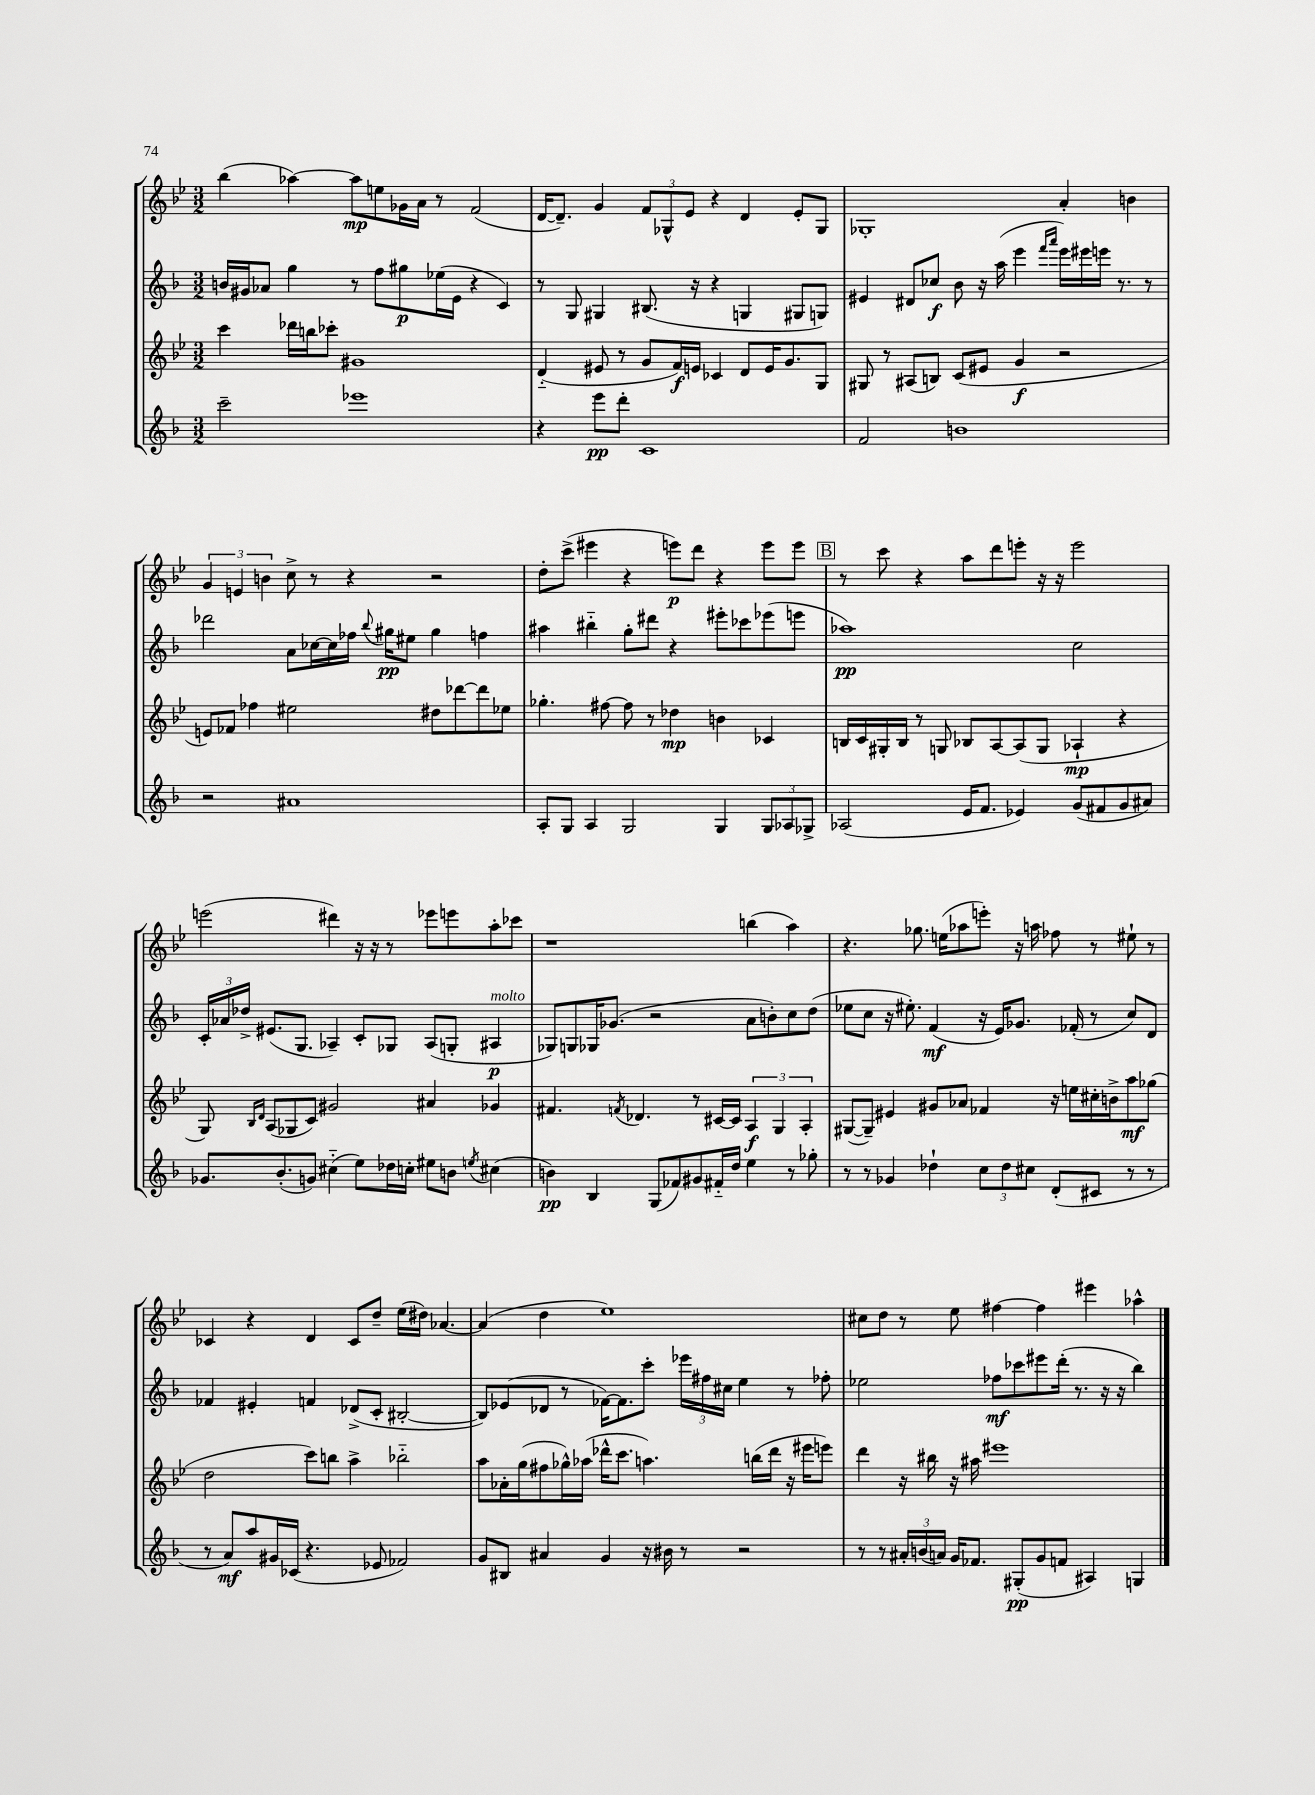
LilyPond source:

<<
\new StaffGroup <<
\new Staff = "s0" {
    \clef treble \key bes \major \numericTimeSignature \time 3/2
    \autoBeamOff bes''4( aes''4~) aes''8[\mp e''8 ges'16 a'16] r8 f'2( |
    d'16[~ d'8.]--) g'4 \tuplet 3/2 { f'8[ ges8-^ ees'8] } r4 d'4 ees'8[-. ges8] |
    ges1-. a'4-. b'4 |
    \tuplet 3/2 { g'4 e'4 b'4 } c''8-> r8 r4 r2 |
    d''8[-. c'''8]->( eis'''4 r4 e'''8[\p) d'''8] r4 e'''8[ e'''8] |
    \mark \markup { \box "B" } r8 c'''8 r4 a''8[ d'''8 e'''8]-. r16 r16 e'''2 |
    e'''2( dis'''4) r16 r16 r8 ees'''8[ e'''8 a''8-. ces'''8] |
    r1 b''4( a''4) |
    r4. ges''8. e''16[( aes''8 e'''8]-.) r16 a''16 fes''8 r8 eis''8-! r8 |
    ces'4 r4 d'4 ces'8[ d''8]-- ees''16[( dis''16]) aes'4.~ |
    aes'4( d''4 ees''1) |
    cis''8[ d''8] r8 ees''8 fis''4~ fis''4 eis'''4 aes''4-^ \bar "|." |
}
\new Staff = "s1" {
    \clef treble \key f \major \numericTimeSignature \time 3/2
    \autoBeamOff b'16[ gis'16 aes'8] g''4 r8 f''8[ gis''8\p ees''16( e'16] r4 c'4) |
    r8 g8 gis4 bis8.( r16 r4 g4 gis8[ g8]) |
    eis'4 dis'8[ ces''8]\f bes'8 r16 a''16( e'''4 \grace { f'''16[ a'''16] } e'''16[) eis'''16 e'''16] r8. r8 |
    des'''2 a'8[ ces''16~ ces''16 fes''16] \appoggiatura { bes''8 } gis''16[\pp eis''8] gis''4 f''4 |
    ais''4 bis''4-_ g''8[-. dis'''8] r4 eis'''8[-. ces'''8 ees'''8( e'''8] |
    \mark \markup { \box "B" } aes''1\pp) c''2 |
    \tuplet 3/2 { c'16[-. aes'16 des''16]-> } eis'8.[( g8.] aes4--) c'8[-. ges8] aes8[( g8]-. ais4\p^\markup { \italic "molto" } |
    ges8[) g8 ges16 ges'8.]( r2 a'8[ b'8-.) c''8 d''8]( |
    ees''8[ c''8] r16 eis''8.-.) f'4\mf( r16 e'16[) ges'8.] fes'16-.( r8 c''8[) d'8] |
    fes'4 eis'4-. f'4 des'8[->( c'8]-. bis2~-. |
    bis8[) ees'8( des'8] r8 fes'16[~) fes'8. c'''8]-. \tuplet 3/2 { ees'''16[ fis''16 cis''16] } e''4 r8 fes''8-. |
    ees''2 fes''8[\mf ces'''8 eis'''8 d'''16]-.( r8. r16 r16 bes''4) \bar "|." |
}
\new Staff = "s2" {
    \clef treble \key bes \major \numericTimeSignature \time 3/2
    \autoBeamOff c'''4 des'''16[ b''16 ces'''8]-. gis'1 |
    d'4-_( eis'8 r8 g'8[ f'16\f) e'16] ces'4 d'8[ e'16 g'8. g8] |
    gis8 r8 ais8[( b8]) c'8[( eis'8] g'4\f r2 |
    e'8[) fes'8] fes''4 eis''2 dis''8[ des'''8~ des'''8 ees''8] |
    ges''4.-. fis''8~ fis''8 r8 des''4\mp b'4 ces'4 |
    \mark \markup { \box "B" } b16[ c'16 gis16-. b16] r8 g8 bes8[ a8~ a8( g8] aes4-!\mp r4 |
    g8) \grace { bes16[ d'16] } a8[( ges8 c'8]) gis'2 ais'4 ges'4 |
    fis'4. \acciaccatura { f'8 } des'4. r8 cis'16[~ cis'16] \tuplet 3/2 { a4\f g4 a4-. } |
    gis8[~( gis8]--) eis'4 gis'8[ aes'8] fes'4 r16 e''16[ cis''16-. b'16-> a''8\mf ges''8]( |
    d''2 c'''8[) b''8] a''4-> bes''2-_ |
    a''8[ aes'16-. g''16( fis''8 ges''16-^) aes''16]( des'''16[-^ c'''8.] a''4.) b''16[( des'''16] r16 eis'''16[ e'''8]) |
    d'''4 r16 bis''16 r16 ais''16 eis'''1 \bar "|." |
}
\new Staff = "s3" {
    \clef treble \key f \major \numericTimeSignature \time 3/2
    \autoBeamOff c'''2-- ees'''1 |
    r4 e'''8[\pp d'''8]-. c'1 |
    f'2 b'1 |
    r2 ais'1 |
    a8[-. g8] a4 g2 g4 \tuplet 3/2 { g8[ aes8 ges8]-> } |
    \mark \markup { \box "B" } aes2( e'16[ f'8.] ees'4) g'8[( fis'8 g'8 ais'8]) |
    ges'8.[ bes'8.-.( g'8]) cis''4-_( e''8[) des''16 c''16]-. eis''8[ b'8] \acciaccatura { e''8 } cis''4( |
    b'4\pp) bes4 g8[( fes'8) gis'8 fis'16-_ d''16] e''4 r8 ges''8-. |
    r8 r8 ges'4 des''4-! \tuplet 3/2 { c''8[ des''8 cis''8] } d'8[-.( cis'8] r8 r8 |
    r8 a'8[\mf) a''8 gis'16 ces'16]( r4. ees'8 fes'2) |
    g'8[ bis8] ais'4 g'4 r16 bis'16 r8 r2 |
    r8 r8 \tuplet 3/2 { ais'16[-. b'16( a'16]) } g'16[ fes'8.] gis8[-.\pp( g'8 f'8] ais4) g4 \bar "|." |
}
>>
>>
\layout { \context { \Score \remove "Bar_number_engraver" } }
